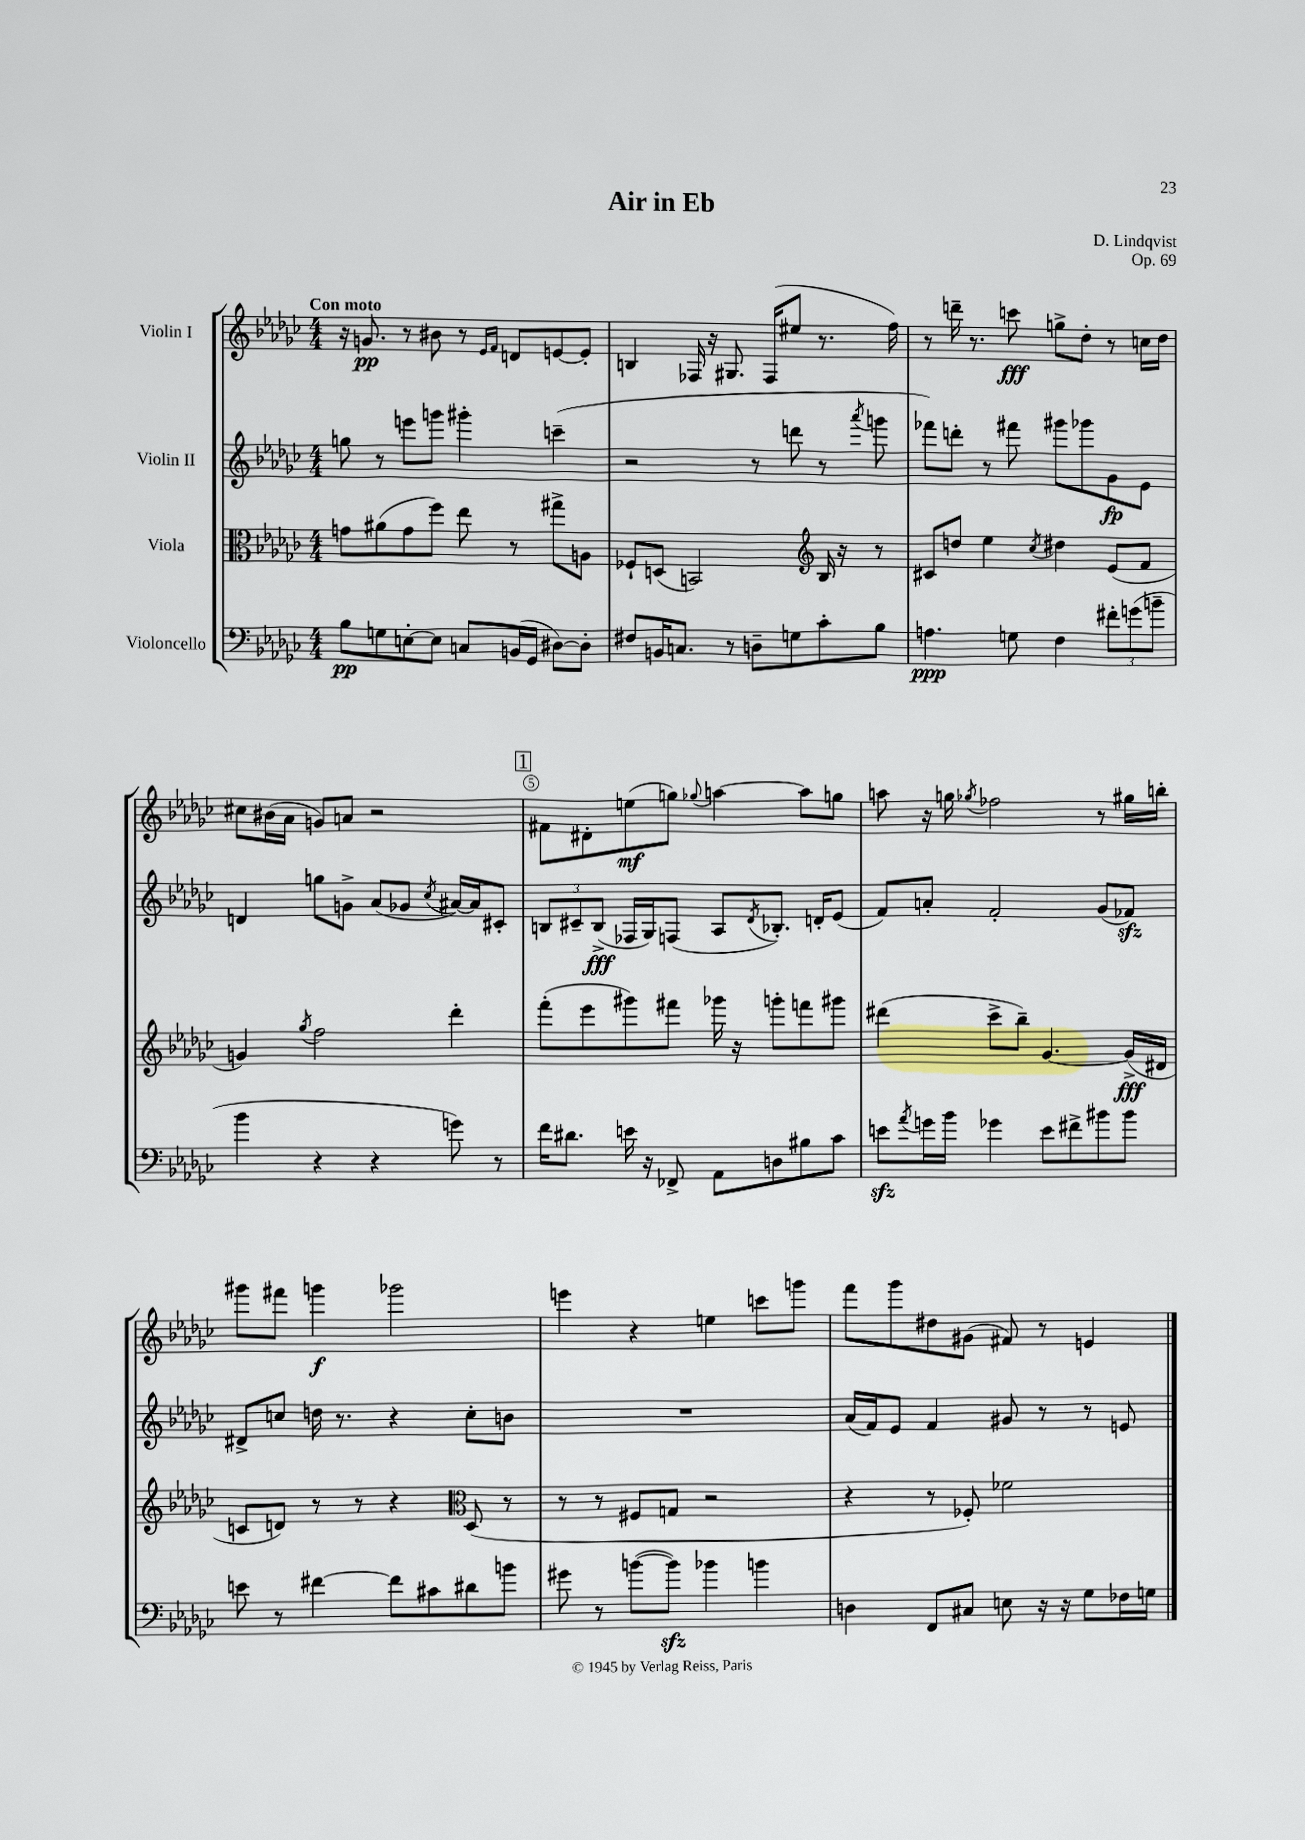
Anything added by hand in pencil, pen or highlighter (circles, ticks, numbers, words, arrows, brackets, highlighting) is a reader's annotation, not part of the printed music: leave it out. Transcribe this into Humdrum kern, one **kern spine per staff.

**kern	**kern	**kern	**kern
*staff4	*staff3	*staff2	*staff1
*clefF4	*clefC3	*clefG2	*clefG2
*k[b-e-a-d-g-c-]	*k[b-e-a-d-g-c-]	*k[b-e-a-d-g-c-]	*k[b-e-a-d-g-c-]
*M4/4	*M4/4	*M4/4	*M4/4
8B-	8g	8gg	16r
.	.	.	8.g
8G	(8a#	8r	.
[8E'	8g	8eee	8r
8E]	8ff)	8ggg	8b#
8C	8ee-	4ggg#'	8r
.	.	.	16qqe-
.	.	.	16qqf
(16BB	8r	.	8d
16GG-	.	.	.
[8D#)	8gg#^	(4ccc~	[8e
8D#']	8A	.	8e']
=	=	=	=
8F#	8F-`	2r	4B
16BB	(8D	.	.
8.C	.	.	.
.	2BB)	.	16F-
.	.	.	16r
8r	.	.	8.G#
8D~	.	8r	.
.	.	.	(16F-
8G	.	8ddd	8ee#
*	*clefG2	*	*
8c-'	16B-	8r	8.r
.	16r	.	.
.	.	8qaaa-	.
8B-	8r	8ggg	.
.	.	.	16ff)
=	=	=	=
4.A	8c#	8fff-)	8r
.	8dd	8ddd'	16ddd~
.	.	.	8.r
.	4ee-	8r	.
8G	.	8fff#	8ccc
.	8qcc-	.	.
4F	4dd#	8ggg#	8gg^
.	.	8ggg-	8dd-'
12f#'	(8e-	8g-	8r
(12g	.	.	.
.	8f	8e-	16cc
12b~	.	.	.
.	.	.	16dd-
=	=	=	=
4b-	4g)	4d	8cc#
.	.	.	(16b#
.	.	.	16a-
.	8qgg-	.	.
4r	2ff	8gg	8g)
.	.	8g^	8a
4r	.	(8a-	2r
.	.	8g-	.
.	.	8qcc-	.
8g)	4ddd-'	[16a#)	.
.	.	16a#]	.
8r	.	8c#'	.
=	=	=	=
16f	(8fff'	12B	8f#
8.d#	.	.	.
.	.	12c#~	.
.	8eee-	.	8d#'
.	.	(12B^	.
16e	8ggg#)	16F-	(8ee
16r	.	16G-)	.
8FF-^	8fff#	(8F	8gg)
.	.	.	8qqgg-
8AA-	16ggg-	8A-	[4aa
.	16r	.	.
.	.	8qd-	.
8D	8ggg'	8.B-')	.
8B#	8fff	.	8aa]
.	.	16d'	.
8c-	8ggg#	(8e-	8gg
=	=	=	=
8e	(4ddd#	8f)	8aa
8qa-	.	.	.
16g	.	8a'	16r
16b-	.	.	16gg
.	.	.	8qgg-
4g-	8ccc-^	2f'	2ff-
.	8bb-~)	.	.
8e	[4.g-	.	.
8f#^	.	.	.
8b#	.	(8g-	8r
8b#	(16g-^]	8f-)	16gg#
.	16d#	.	16bb'
=	=	=	=
8e	8c	8d#^	8ggg#
8r	8d)	8cc	8fff#
[4f#	8r	16dd	4ggg
.	.	8.r	.
.	8r	.	.
8f#]	4r	4r	2ggg-
8c#	.	.	.
*	*clefC3	*	*
8d#	(8D-	8cc'	.
8b	8r	8b	.
=	=	=	=
8g#	8r	1r	4eee
8r	8r	.	.
([8b	8F#	.	4r
8b])	8G	.	.
4b-	2r	.	4ee
4b	.	.	8ccc
.	.	.	8ggg
=	=	=	=
4D	4r	(16a-	8fff
.	.	16f)	.
.	.	8e-	8ggg-
8FF	8r	4f	8dd#
8C#	8F-')	.	(8g#
8E	2f-	8g#	8f#)
16r	.	8r	8r
16r	.	.	.
8G-	.	8r	4e
16F-	.	8e	.
16G	.	.	.
==	==	==	==
*-	*-	*-	*-
